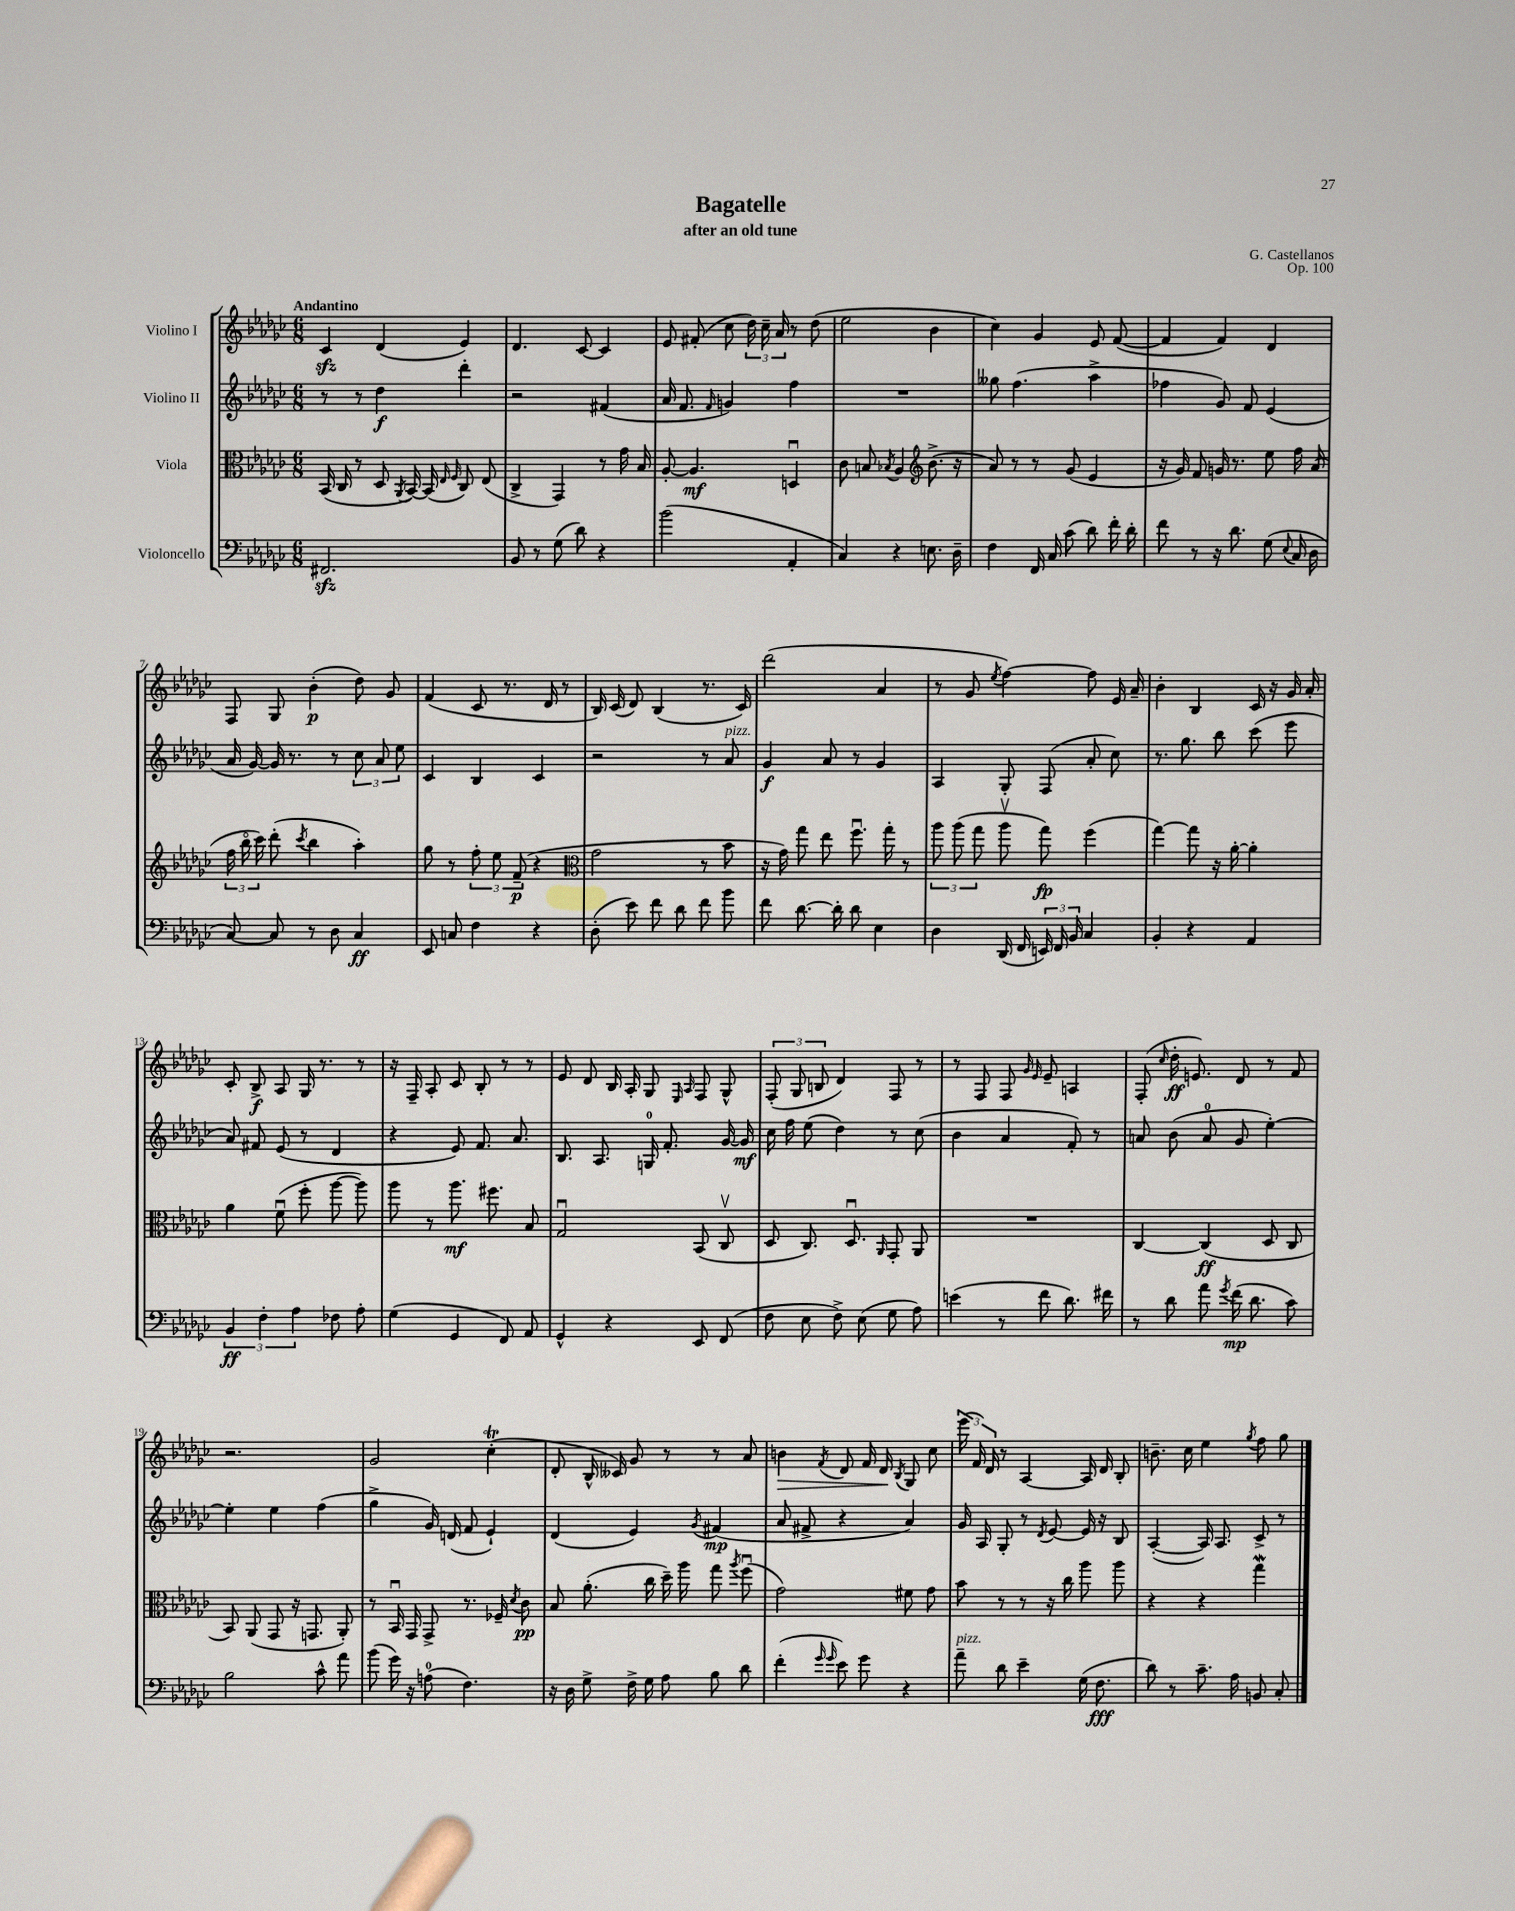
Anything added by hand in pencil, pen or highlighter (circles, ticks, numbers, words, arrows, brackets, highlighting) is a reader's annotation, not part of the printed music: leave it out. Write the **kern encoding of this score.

**kern	**dynam	**kern	**dynam	**kern	**dynam	**kern	**dynam
*part4	*part4	*part3	*part3	*part2	*part2	*part1	*part1
*staff4	*staff4	*staff3	*staff3	*staff2	*staff2	*staff1	*staff1
*I"Violoncello	*	*I"Viola	*	*I"Violino II	*	*I"Violino I	*
*clefF4	*	*clefC3	*	*clefG2	*	*clefG2	*
*k[b-e-a-d-g-c-]	*	*k[b-e-a-d-g-c-]	*	*k[b-e-a-d-g-c-]	*	*k[b-e-a-d-g-c-]	*
*M6/8	*	*M6/8	*	*M6/8	*	*M6/8	*
=1	=1	=1	=1	=1	=1	=1	=1
!	!	!	!	!	!	!LO:TX:a:B:t=Andantino	!
2.FF#Xzz/	.	(16BB-/	.	8r	.	4c-zz/	.
.	.	16C-/	.	.	.	.	.
.	.	8r	.	8r	.	.	.
.	.	8D-/	.	4dd-\	f	(4d-/	.
.	.	8qAA-/	.	.	.	.	.
.	.	[16BB-/)	.	.	.	.	.
.	.	(16BB-/]	.	.	.	.	.
.	.	16qqE-/	.	.	.	.	.
.	.	16qqF/	.	.	.	.	.
.	.	8C-/)	.	4ddd-'\	.	4e-/)	.
.	.	(8E-/	.	.	.	.	.
=2	=2	=2	=2	=2	=2	=2	=2
8BB-/	.	4C-^/	.	2r	.	4.d-/	.
8r	.	.	.	.	.	.	.
(8G-\	.	4GG-/)	.	.	.	.	.
8d-\)	.	.	.	.	.	[8c-/	.
4r	.	8r	.	(4f#X/	.	4c-/]	.
.	.	16g-\	.	.	.	.	.
.	.	16B-/	.	.	.	.	.
=3	=3	=3	=3	=3	=3	=3	=3
(2b-\	.	[8A-'/	.	16a-/	.	8e-/	.
.	.	.	.	8.f/	.	.	.
.	.	4.A-/]	mf	.	.	(8f#X'/	.
.	.	.	.	16qqf/	.	.	.
.	.	.	.	4gn/)	.	8cc-\	.
.	.	.	.	.	.	24dd-\)	.
.	.	.	.	.	.	24cc-~\	.
.	.	.	.	.	.	24a-/	.
4AA-'/	.	4Dnu/	.	4ff\	.	8r	.
.	.	.	.	.	.	(8dd-\	.
=4	=4	=4	=4	=4	=4	=4	=4
4C-/)	.	8c-\	.	2.r	.	2ee-\	.
.	.	8Bn/	.	.	.	.	.
.	.	8qB-X/	.	.	.	.	.
4r	.	4A-/	.	.	.	.	.
*	*	*clefG2	*	*	*	*	*
8.En\	.	(8.b-^\	.	.	.	4b-\	.
16D-~\	.	16r	.	.	.	.	.
=5	=5	=5	=5	=5	=5	=5	=5
4F\	.	8a-/)	.	8gg--X\	.	4cc-\)	.
.	.	8r	.	(4.ff\	.	.	.
16FF/	.	8r	.	.	.	4g-/	.
16C-/	.	.	.	.	.	.	.
(8c-\	.	(8g-/	.	.	.	.	.
8d-\)	.	4e-/	.	4aa-^\	.	8e-/	.
16f'\	.	.	.	.	.	([8f/	.
16d-'\	.	.	.	.	.	.	.
=6	=6	=6	=6	=6	=6	=6	=6
8f\	.	16r	.	4ff-X\	.	4f/]	.
.	.	16g-/)	.	.	.	.	.
8r	.	8f/	.	.	.	.	.
16r	.	16gn/	.	8g-/)	.	4f/)	.
8.d-\	.	8.r	.	.	.	.	.
.	.	.	.	8f/	.	.	.
(8G-\	.	8ee-\	.	(4e-/	.	4d-/	.
8qqE-/	.	.	.	.	.	.	.
16C-/	.	16ff\	.	.	.	.	.
16D-\	.	(16a-/	.	.	.	.	.
!!LO:LB:g=z
=7	=7	=7	=7	=7	=7	=7	=7
[8C-/)	.	24ff\	.	16a-/	.	8F/	.
.	.	24bb-\	.	.	.	.	.
.	.	.	.	[16g-/)	.	.	.
.	.	24ccc-\)	.	.	.	.	.
8C-/]	.	(8ddd-'\	.	16g-/]	.	8G-/	.
.	.	.	.	8.r	.	.	.
.	.	8qccc-/	.	.	.	.	.
8r	.	4bb-\	.	.	.	(4b-'\	p
8D-\	.	.	.	8r	.	.	.
4C-/	ff	4aa-'\)	.	12cc-\	.	8dd-\)	.
.	.	.	.	12a-/	.	.	.
.	.	.	.	.	.	8g-/	.
.	.	.	.	12ee-\	.	.	.
=8	=8	=8	=8	=8	=8	=8	=8
8EE-/	.	8gg-\	.	4c-/	.	(4f/	.
8Cn/	.	8r	.	.	.	.	.
4F\	.	12ff'\	.	4B-/	.	8c-/	.
.	.	12ee-\	.	.	.	.	.
.	.	.	.	.	.	8.r	.
.	.	(12f~/	p	.	.	.	.
4r	.	4r	.	4c-/	.	.	.
.	.	.	.	.	.	16d-/	.
.	.	.	.	.	.	8r	.
=9	=9	=9	=9	=9	=9	=9	=9
*	*	*clefC3	*	*	*	*	*
(8D-'\	.	2g-\	.	2r	.	16B-/)	.
.	.	.	.	.	.	(16c-/	.
8e-\)	.	.	.	.	.	8d-/)	.
8f\	.	.	.	.	.	(4B-/	.
8d-\	.	.	.	.	.	.	.
8f\	.	8r	.	8r	.	8.r	.
!	!	!	!	!LO:TX:a:i:t=pizz.	!	!	!
8b-\	.	8b-\	.	8a-/	.	.	.
.	.	.	.	.	.	16c-/)	.
=10	=10	=10	=10	=10	=10	=10	=10
8f\	.	16r	.	4g-/	f	(2ddd-\	.
.	.	16g-\)	.	.	.	.	.
[8.d-\	.	8gg-\	.	.	.	.	.
.	.	8ee-\	.	8a-/	.	.	.
16d-'\]	.	.	.	.	.	.	.
8d-\	.	8.ffu\	.	8r	.	.	.
4E-\	.	.	.	4g-/	.	4a-/	.
.	.	16gg-'\	.	.	.	.	.
.	.	8r	.	.	.	.	.
=11	=11	=11	=11	=11	=11	=11	=11
4D-\	.	12aa-\	.	4A-/	.	8r	.
.	.	(12aa-\	.	.	.	.	.
.	.	.	.	.	.	8g-/	.
.	.	12gg-\	.	.	.	.	.
.	.	.	.	.	.	8qee-/	.
(16DD-/	.	8aa-v\	.	8G-'/	.	[4ff\)	.
16FF/	.	.	.	.	.	.	.
24EEn/)	.	8gg-\)	fp	(8F/	.	.	.
24FF/	.	.	.	.	.	.	.
24BB-/	.	.	.	.	.	.	.
4C-/	.	(4ff\	.	8a-'/	.	8ff\]	.
.	.	.	.	8cc-\)	.	16e-/	.
.	.	.	.	.	.	16a-~/	.
=12	=12	=12	=12	=12	=12	=12	=12
4BB-'/	.	[4gg-\)	.	8.r	.	4b-'\	.
.	.	.	.	8.gg-\	.	.	.
4r	.	8gg-\]	.	.	.	4B-/	.
.	.	16r	.	8bb-\	.	.	.
.	.	[16a-'\	.	.	.	.	.
4AA-/	.	4a-'\]	.	(8ccc-\	.	16c-/	.
.	.	.	.	.	.	16r	.
.	.	.	.	8eee-\	.	16g-/	.
.	.	.	.	.	.	16a-'/	.
!!LO:LB:g=z
=13	=13	=13	=13	=13	=13	=13	=13
6BB-/	ff	4a-\	.	8a-/)	.	8c-'/	.
.	.	.	.	8f#X/	.	8B-^/	f
6F'\	.	.	.	.	.	.	.
.	.	(8fu\	.	(8e-/	.	8A-/	.
6A-\	.	.	.	.	.	.	.
.	.	8ff'\	.	8r	.	16G-/	.
.	.	.	.	.	.	8.r	.
8F-X\	.	[8aa-\	.	4d-/	.	.	.
8A-'\	.	8aa-\])	.	.	.	8r	.
=14	=14	=14	=14	=14	=14	=14	=14
(4G-\	.	8aa-\	.	4r	.	16r	.
.	.	.	.	.	.	16F~/	.
.	.	8r	.	.	.	8A-'/	.
4GG-/	.	8.aa-\	mf	8e-/)	.	8c-/	.
.	.	.	.	8.f/	.	8B-'/	.
.	.	8.ff#X\	.	.	.	.	.
8FF/)	.	.	.	.	.	8r	.
.	.	.	.	8.a-/	.	.	.
8AA-/	.	8B-/	.	.	.	8r	.
=15	=15	=15	=15	=15	=15	=15	=15
4GG-^^/	.	2G-u/	.	8.B-/	.	8e-/	.
.	.	.	.	.	.	8d-/	.
.	.	.	.	8.A-/	.	.	.
4r	.	.	.	.	.	16B-/	.
.	.	.	.	.	.	16A-'/	.
.	.	.	.	16Gn/	.	8G-/	.
.	.	.	.	8.f'/	.	.	.
.	.	.	.	.	.	16qqE-/	.
.	.	.	.	.	.	16qqA-/	.
8EE-/	.	(8BB-/	.	.	.	8F/	.
(8FF/	.	8C-v/	.	[16g-/	.	8G-^^/	.
.	.	.	.	16g-/]	mf	.	.
=16	=16	=16	=16	=16	=16	=16	=16
8F\	.	8D-/	.	16cc-\	.	(12F'/	.
.	.	.	.	16ff\	.	.	.
.	.	.	.	.	.	12G-/	.
8E-\	.	8.C-/)	.	(8ee-\	.	.	.
.	.	.	.	.	.	12Bn/	.
8F^\)	.	.	.	4dd-\)	.	4d-/)	.
.	.	8.D-u/	.	.	.	.	.
(8E-\	.	.	.	.	.	.	.
.	.	16qqAA-/	.	.	.	.	.
8G-\	.	8GG-'/	.	8r	.	8F/	.
8A-\)	.	8AA-/	.	(8cc-\	.	8r	.
=17	=17	=17	=17	=17	=17	=17	=17
(4en\	.	2.r	.	4b-\	.	8r	.
.	.	.	.	.	.	8F/	.
8r	.	.	.	4a-/	.	8F/	.
.	.	.	.	.	.	16qqg-/	.
.	.	.	.	.	.	16qqe-/	.
8f\	.	.	.	.	.	8e-~/	.
8.d-\)	.	.	.	8f'/)	.	4An/	.
.	.	.	.	8r	.	.	.
16f#X\	.	.	.	.	.	.	.
=18	=18	=18	=18	=18	=18	=18	=18
8r	.	[4C-/	.	8an/	.	(8F'/	.
.	.	.	.	.	.	16qqcc-/	.
8d-\	.	.	.	(8b-\	.	16dd-'\	ff
.	.	.	.	.	.	8.en/)	.
8a-\	.	(4C-/]	ff	8a/	.	.	.
8qg-/	.	.	.	.	.	.	.
(16f\	mp	.	.	8g-/	.	8d-/	.
8.d-\	.	.	.	.	.	.	.
.	.	8D-/	.	[4ee-'\)	.	8r	.
8c-\)	.	8C-/	.	.	.	8f/	.
!!LO:LB:g=z
=19	=19	=19	=19	=19	=19	=19	=19
2B-\	.	8BB-/)	.	4ee-'\]	.	2.r	.
.	.	(8AA-/	.	.	.	.	.
.	.	8GG-/	.	4ee-\	.	.	.
.	.	16r	.	.	.	.	.
.	.	8.GGn/	.	.	.	.	.
8c-^^\	.	.	.	(4ff\	.	.	.
8a-\	.	8AA-'/)	.	.	.	.	.
=20	=20	=20	=20	=20	=20	=20	=20
(8b-\	.	8r	.	4gg-^\	.	2g-/	.
16g-\)	.	16BB-u/	.	.	.	.	.
16r	.	16GG-/	.	.	.	.	.
(8An\	.	8GG-^/	.	16g-/)	.	.	.
.	.	.	.	(16dn/	.	.	.
4.F\)	.	8.r	.	8f/	.	.	.
.	.	.	.	4e-`/)	.	(4cc-T'\	.
.	.	16F-X~/	.	.	.	.	.
.	.	8qd-/	.	.	.	.	.
.	.	8c-\	pp	.	.	.	.
=21	=21	=21	=21	=21	=21	=21	=21
16r	.	8B-/	.	(4d-/	.	8d-'/	.
16D-\	.	.	.	.	.	.	.
8G-^\	.	(8.a-'\	.	.	.	16B-^^/	.
.	.	.	.	.	.	16c--X/)	.
16F^\	.	.	.	4e-/)	.	8g-/	.
16G-\	.	16cc-\	.	.	.	.	.
8A-\	.	16dd-~\)	.	.	.	8r	.
.	.	16aa-\	.	.	.	.	.
.	.	.	.	8qg-/	.	.	.
8B-\	.	8gg-\	.	(4f#X/	mp	8r	.
.	.	8qaa-/	.	.	.	.	.
8d-\	.	(8ffu\	.	.	.	8a-/	.
=22	=22	=22	=22	=22	=22	=22	=22
!	!	!	!	!	!	!	!LO:HP:b
(4f'\	.	2g-\)	.	8a-/	.	4bn\	>
.	.	.	.	8f#X^/	.	.	.
16qqg-/	.	.	.	.	.	.	.
16qqg-/	.	.	.	.	.	8qf/	.
8e-\)	.	.	.	4r	.	8d-/	.
8g-\	.	.	.	.	.	16f/	.
.	.	.	.	.	.	16d-/	.
.	.	.	.	.	.	8qB-/	.
4r	.	8f#X\	.	4a-/)	.	8G-/	]
.	.	8g-\	.	.	.	8cc-\	.
=23	=23	=23	=23	=23	=23	=23	=23
!LO:TX:a:i:t=pizz.	!	!	!	!	!	!	!
8a-~\	.	8b-\	.	16g-/	.	(24eee-\	.
.	.	.	.	.	.	24f/)	.
.	.	.	.	16A-/	.	.	.
.	.	.	.	.	.	24d-/	.
8d-\	.	8r	.	8G-'/	.	8r	.
4e-~\	.	8r	.	8r	.	[4A-/	.
.	.	.	.	8qd-/	.	.	.
.	.	16r	.	[8e-/	.	.	.
.	.	16cc-\	.	.	.	.	.
(16G-\	.	8aa-\	.	16e-/]	.	16A-/]	.
8.F\	fff	.	.	16r	.	16d-/	.
.	.	8aa-\	.	8B-/	.	8B-'/	.
=24	=24	=24	=24	=24	=24	=24	=24
8d-\)	.	4r	.	([4A-'/	.	8.bn~\	.
8r	.	.	.	.	.	.	.
.	.	.	.	.	.	16cc-\	.
8.c-~\	.	4r	.	16A-/])	.	4ee-\	.
.	.	.	.	8.A-/	.	.	.
16A-\	.	.	.	.	.	.	.
.	.	.	.	.	.	8qgg-/	.
8BBn/	.	4gg-w\	.	8c-^/	.	8ff\	.
8C-'/	.	.	.	8r	.	8gg-\	.
==	==	==	==	==	==	==	==
*-	*-	*-	*-	*-	*-	*-	*-
